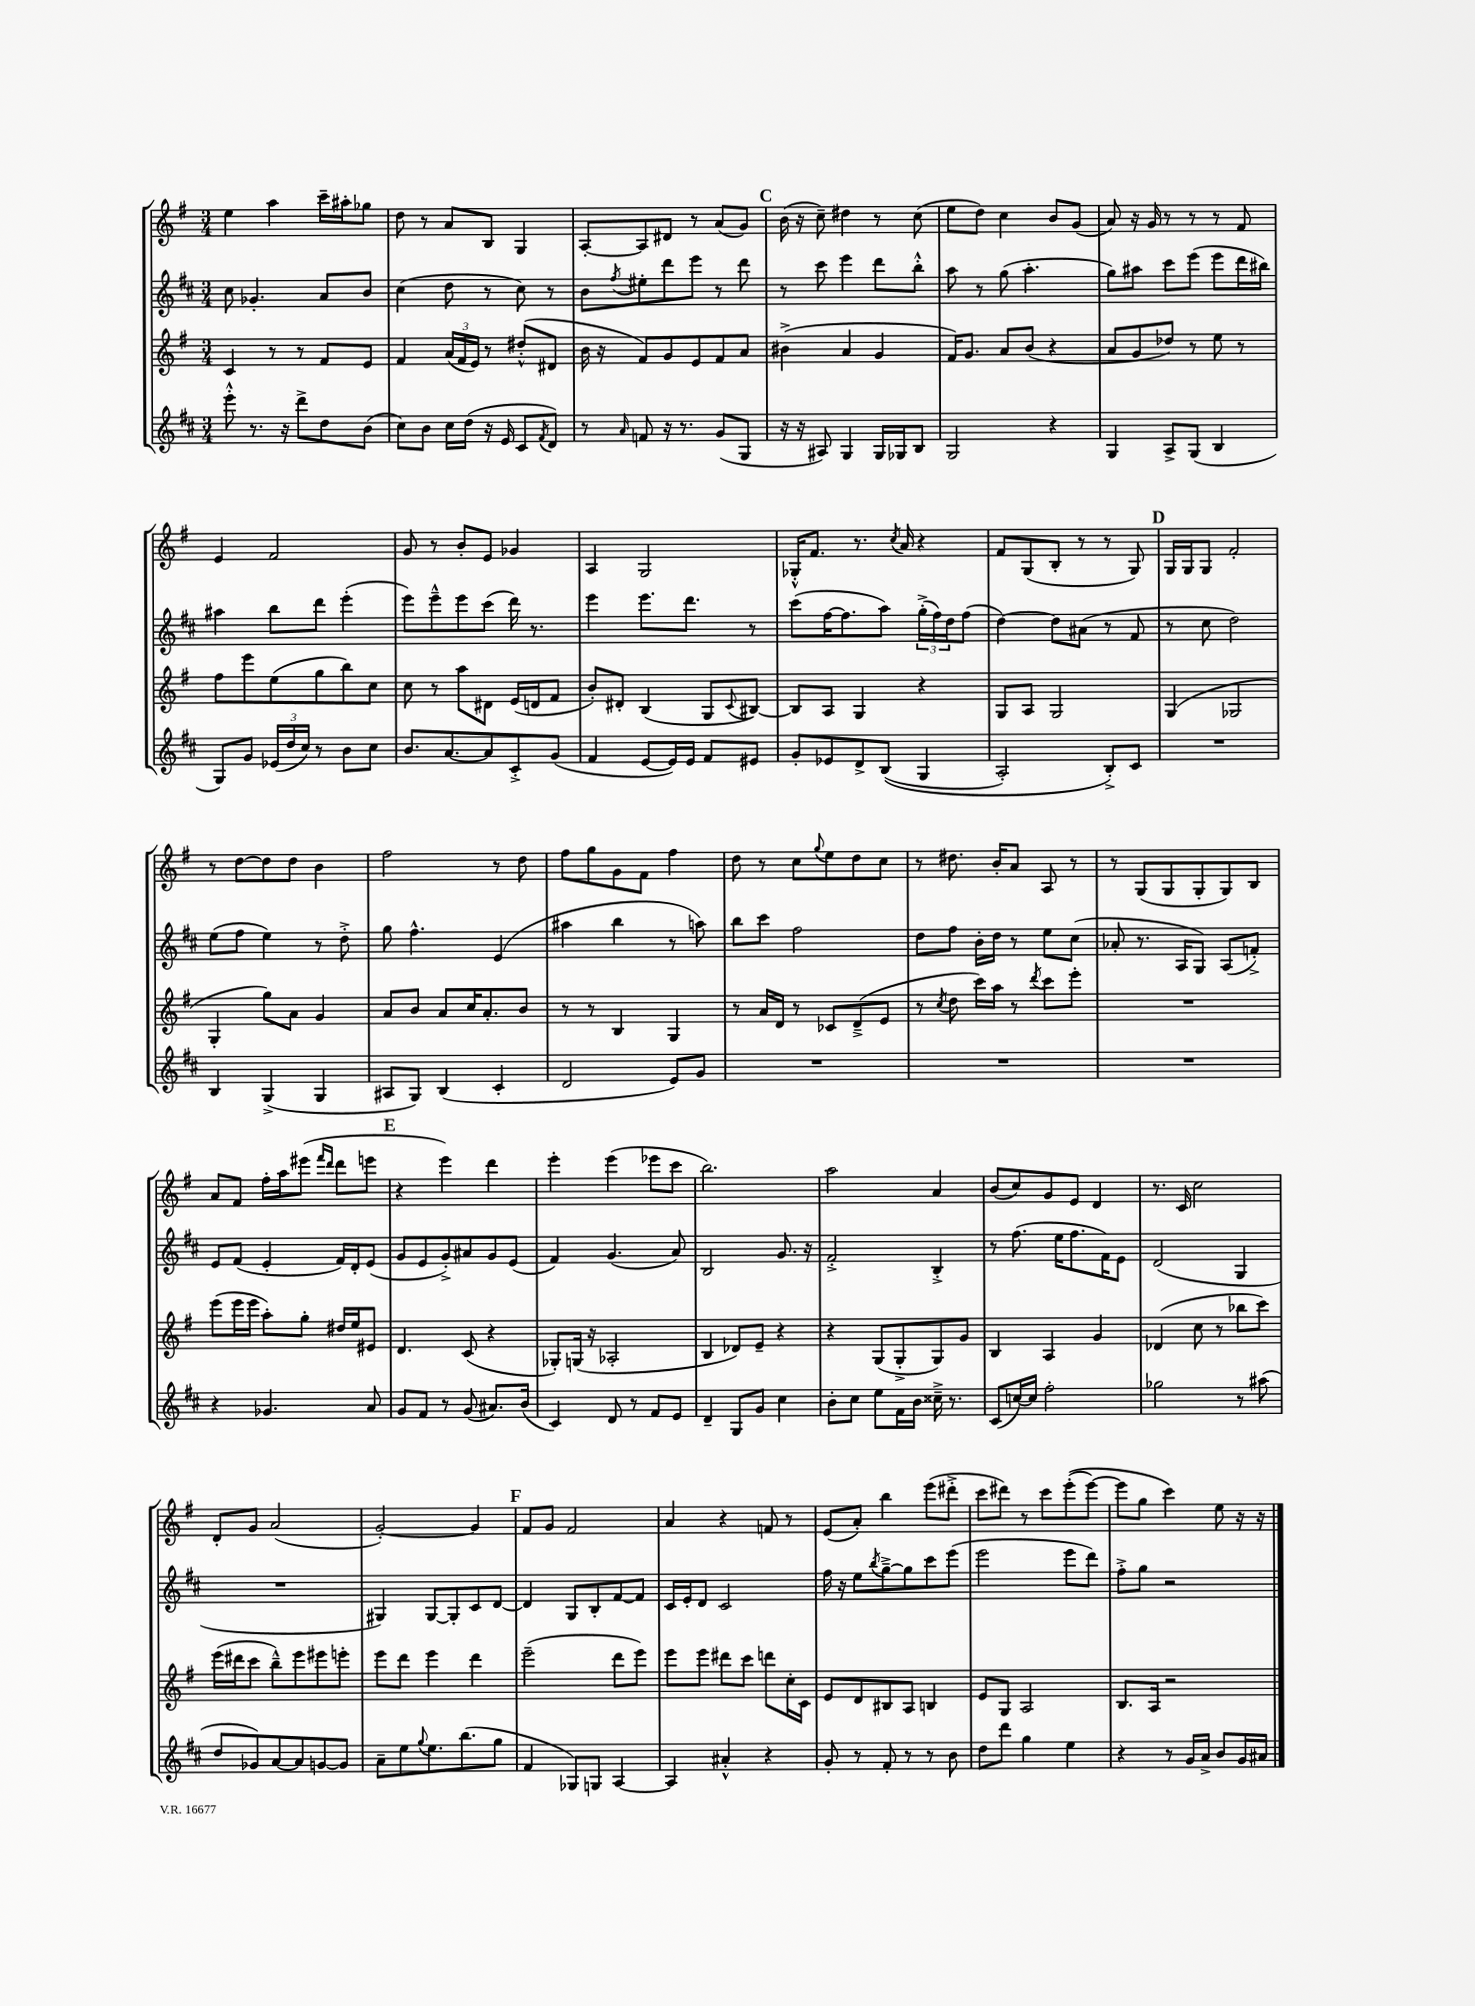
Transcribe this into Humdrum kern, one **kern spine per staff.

**kern	**kern	**kern	**kern
*part4	*part3	*part2	*part1
*staff4	*staff3	*staff2	*staff1
*clefG2	*clefG2	*clefG2	*clefG2
*k[f#c#]	*k[f#]	*k[f#c#]	*k[f#]
*M3/4	*M3/4	*M3/4	*M3/4
=69	=69	=69	=69
8eee'^^\	4c/	8cc#\	4ee\
8.r	.	4.g-X'/	.
.	8r	.	4aa\
16r	.	.	.
8ddd^\L	8r	.	.
8dd\	8f#/L	8a/L	16ccc~\LL
.	.	.	16aa#X'\J
(8b\J	8e/J	8b/J	8gg-X\J
=70	=70	=70	=70
8cc#\L)	4f#/	(4cc#\	8dd\
8b\J	.	.	8r
16cc#\LL	(24a/LL	8dd\	8a/L
.	24f#/	.	.
(16dd\JJ	.	.	.
.	24e/JJ)	.	.
16r	8r	8r	8B/J
16e/	.	.	.
8c#/L	(8dd#X'^^/L	8cc#\)	4G/
8qf#/	.	.	.
8d/J)	8d#X/J	8r	.
=71	=71	=71	=71
8r	16b\	8b\L	[8A'/L
.	16r	.	.
16qqa/	.	8qff#/	.
8fn/	8f#/L)	8ee#X'\	8A/]
16r	8g/	8ddd\	8d#X/J
8.r	.	.	.
.	8e/	8eee\J	8r
(8g/L	8f#/	8r	(8a/L
8G/J	8a/J	8ddd\	8g/J)
!!LO:REH:place=s1:t=C
=72	=72	=72	=72
16r	(4b#X^\	8r	(16b\
16r	.	.	16r
8A#X/)	.	8ccc#\	8cc~\)
4G/	4a/	4eee\	4dd#X\
16G/LL	4g/	8ddd\L	8r
16G-X/J	.	.	.
8B/J	.	8bb'^^\J	(8cc\
=73	=73	=73	=73
2G/	16f#/KL)	8aa\	8ee\L
.	8.g/J	.	.
.	.	8r	8dd\J)
.	8a/L	(8gg\	4cc\
.	(8b/J	4.aa'\	.
4r	4r	.	8b/L
.	.	.	(8g/J
=74	=74	=74	=74
4G/	8a/L	8gg\L)	8a/)
.	8g/	8aa#X\J	16r
.	.	.	16g/
8A^/L	8dd-X/J)	8ccc#\L	8r
(8G/J	8r	(8eee\J	8r
4B/	8ee\	8eee\L	8r
.	8r	16ddd\L	8f#/
.	.	16bb#X\JJ)	.
!!LO:LB:g=z
=75	=75	=75	=75
8G/L)	8ff#\L	4aa#X\	4e/
8g/J	8eee\	.	.
(24e-X/LL	(8ee\	8bb\L	2f#/
24dd/	.	.	.
24cc#/JJ)	.	.	.
8r	8gg\	8ddd\J	.
8b\L	8bb\)	(4eee'\	.
8cc#\J	8cc\J	.	.
=76	=76	=76	=76
8.b/L	8cc\	8eee\L)	8g/
.	8r	8eee~^^\	8r
[8.a/	.	.	.
.	8aa\L	8eee\	8b'/L
8a/]	8d#X\J	(8ccc#\J	8e/J
8c#'^/	(16e/LL	16ddd\)	4g-X/
.	16dn/J	8.r	.
(8g/J	8f#/J	.	.
=77	=77	=77	=77
4f#/	8b'/L)	4eee\	4A/
.	8d#X'/J	.	.
[8e/L	(4B/	8.eee\L	2G/
16e/L])	.	.	.
16e/JJ	.	8.ddd\J	.
8f#/L	8G/L	.	.
.	8qqc/	.	.
8e#X/J	[8B#X/J)	8r	.
=78	=78	=78	=78
8g'/L	8B#/L]	(8ccc#\L	16G-X'^^/KL
.	.	.	8.f#/J
8e-X/	8A/J	[16ff#\K	.
.	.	8.ff#\]	.
8d^/	4G/	.	8.r
((8B/J	.	8aa\J)	.
.	.	.	8qcc/
.	.	.	16a/
4G/	4r	(24gg'^\LL	4r
.	.	24ff#\)	.
.	.	24dd\J	.
.	.	(8ff#\J	.
=79	=79	=79	=79
2A'/)	8G/L	[4dd\)	8f#/L
.	8A/J	.	(8G/
.	2G/	8dd\L]	8B'/J
.	.	(8a#X\J	8r
8B'^/L)	.	8r	8r
8c#/J	.	8f#/	8G/)
!!LO:REH:place=s1:t=D
=80	=80	=80	=80
2.r	(4G/	8r	16G/LL
.	.	.	16G/J
.	.	8cc#\	8G/J
.	2G-X/	2dd\)	2f#'/
!!LO:LB:g=z
=81	=81	=81	=81
4B/	4G'/	(8ee\L	8r
.	.	8ff#\J	[8dd\L
(4G^/	8gg\L)	4ee\)	8dd\]
.	8a\J	.	8dd\J
4G/	4g/	8r	4b\
.	.	8dd'^\	.
=82	=82	=82	=82
8A#X/L	8a/L	8gg\	2ff#\
8G/J)	8b/J	4.ff#^^\	.
(4B/	8a/L	.	.
.	16cc/K	.	.
.	8.a'/	.	.
4c#'/	.	(4e/	8r
.	8b/J	.	8dd\
=83	=83	=83	=83
2d/	8r	4aa#X\	8ff#\L
.	8r	.	8gg\
.	4B/	4bb\	8g\
.	.	.	8f#\J
8e/L)	4G/	8r	4ff#\
8g/J	.	8aan\)	.
=84	=84	=84	=84
2.r	8r	8bb\L	8dd\
.	16a/LL	8ccc#\J	8r
.	16d/JJ	.	.
.	8r	2ff#\	8cc\L
.	.	.	8qqgg/
.	8c-X/L	.	8ee\
.	(8d~^/	.	8dd\
.	8e/J	.	8cc\J
=85	=85	=85	=85
2.r	8r	8dd\L	8r
.	8qcc/	.	.
.	8dd\	8ff#\J	8.dd#X\
.	16ccc\LL)	16b'\LL	.
.	16aa\JJ	16dd\JJ	16b'/KL
.	8r	8r	8a/J
.	8qddd/	.	.
.	8ccc\L	8ee\L	8A/
.	8eee'\J	(8cc#\J	8r
=86	=86	=86	=86
2.r	2.r	8a-X'/	8r
.	.	8.r	(8G/L
.	.	.	8G/
.	.	16A/KL	.
.	.	8G/J)	8G'/
.	.	(8A/L	8G/)
.	.	8fn'^/J)	8B/J
!!LO:LB:g=z
=87	=87	=87	=87
4r	(8eee\L	8e/L	8a/L
.	16eee\L	(8f#/J	8f#/J
.	16eee\JJ	.	.
4.g-X/	8aa'\L)	4e'/	16ff#'\LL
.	.	.	16aa\J
.	8gg'\J	.	(8eee#X\J
.	.	.	16qqfff#/LL
.	.	.	16qqddd/JJ
.	16dd#X/LL	16f#/LL)	8ddd\L
.	16ee/J	16d'/J	.
8a/	8e#X/J	(8e/J	8eeen\J
!!LO:REH:place=s1:t=E
=88	=88	=88	=88
8g/L	4.d/	8g/L	4r
8f#/J	.	8e/	.
8r	.	8g'^/)	4eee\)
(8g/	(8c/	8a#X/	.
8.a#X/L)	4r	8g/	4ddd\
.	.	(8e/J	.
(16b/Jk	.	.	.
=89	=89	=89	=89
4c#/)	8G-X'/L)	4f#/)	4eee'\
.	(16Gn/Jk	.	.
.	16r	.	.
8d/	2A-X'/	(4.g/	(4eee\
8r	.	.	.
8f#/L	.	.	8eee-X\L
8e/J	.	8a/)	8ccc\J
=90	=90	=90	=90
4d~/	4B/	2B/	2.bb\)
8G/L	8d-X/L)	.	.
8g/J	8e~/J	.	.
4cc#\	4r	8.g/	.
.	.	16r	.
=91	=91	=91	=91
8b'\L	4r	2f#'^/	2aa\
8cc#\J	.	.	.
8ee\L	(8G/L	.	.
16f#\L	8G'^/	.	.
16b\JJ	.	.	.
16cc##X~^\	8G/)	4B'^/	4a/
8.r	.	.	.
.	8g/J	.	.
=92	=92	=92	=92
(8c#/L	4B/	8r	(8b/L
[16ccn/L)	.	(8.ff#\	8cc/)
16cc/JJ]	.	.	.
2ff#'\	4A/	.	8g/
.	.	16ee\KL	.
.	.	8.ff#\	8e/J
.	4g/	.	4d/
.	.	16f#\K)	.
.	.	8e\J	.
=93	=93	=93	=93
2gg-X\	(4d-X/	(2d/	8.r
.	.	.	16c/
.	8cc\	.	2cc\
.	8r	.	.
8r	8bb-X\L	4G/	.
(8aa#X\	8ccc\J)	.	.
!!LO:LB:g=z
=94	=94	=94	=94
8dd/L	(16eee\LL	2.r	8d'/L
.	16ddd#X\J	.	.
8g-X/)	8ccc\J	.	8g/J
[8a/	8bb~^^\L)	.	(2a/
8a/]	8eee\	.	.
[8gn/	8eee#X\	.	.
8g/J]	8eeen'\J	.	.
=95	=95	=95	=95
8a~\L	8eee\L	4G#X/)	[2g'/)
8ee\	8ddd\J	.	.
8qqgg/	.	.	.
8.ee\	4eee\	[8G#/L	.
.	.	8G#'/]	.
(8.bb\	.	.	.
.	4ddd\	8c#/	4g/]
8gg\J	.	[8d/J	.
!!LO:REH:place=s1:t=F
=96	=96	=96	=96
4f#/	(2eee~\	4d/]	8f#/L
.	.	.	8g/J
8G-X/L)	.	8G/L	2f#/
8Gn/J	.	8B'/	.
[4A/	8ddd\L	[8f#/	.
.	8eee\J)	8f#/J]	.
=97	=97	=97	=97
4A/]	8eee\L	16c#/LL	4a/
.	.	16e'/J	.
.	8eee\J	8d/J	.
4a#X'^^/	8ddd#X\L	2c#/	4r
.	8ccc\J	.	.
4r	8dddn\L	.	8fn/
.	16cc'\L	.	8r
.	16c\JJ	.	.
=98	=98	=98	=98
8g'/	8e/L	16ff#\	(8e/L
.	.	16r	.
8r	8d/	8ee\L	8a'/J)
.	.	8qbb/	.
8f#'/	8B#X/	[8gg~^\	4bb\
8r	8A/J	8gg\]	.
8r	4Bn/	8ccc#\	(8eee\L
8b\	.	(8eee\J	8ddd#X'^\J
=99	=99	=99	=99
8dd\L	8e/L	2eee\	8ccc\L
8ddd\J	8G/J	.	8ddd#X\J)
4gg\	2A/	.	8r
.	.	.	8ccc\L
4ee\	.	8eee\L	((8eee'\
.	.	8ddd\J)	[8eee\J)
=100	=100	=100	=100
4r	8.B/L	8ff#'^\L	8eee\L]
.	.	8gg\J	8gg\J
.	16A/Jk	.	.
8r	2r	2r	4ccc\)
16g/LL	.	.	.
16a^/JJ	.	.	.
8b/L	.	.	8ee\
16g/L	.	.	16r
16a#X/JJ	.	.	16r
==	==	==	==
*-	*-	*-	*-
